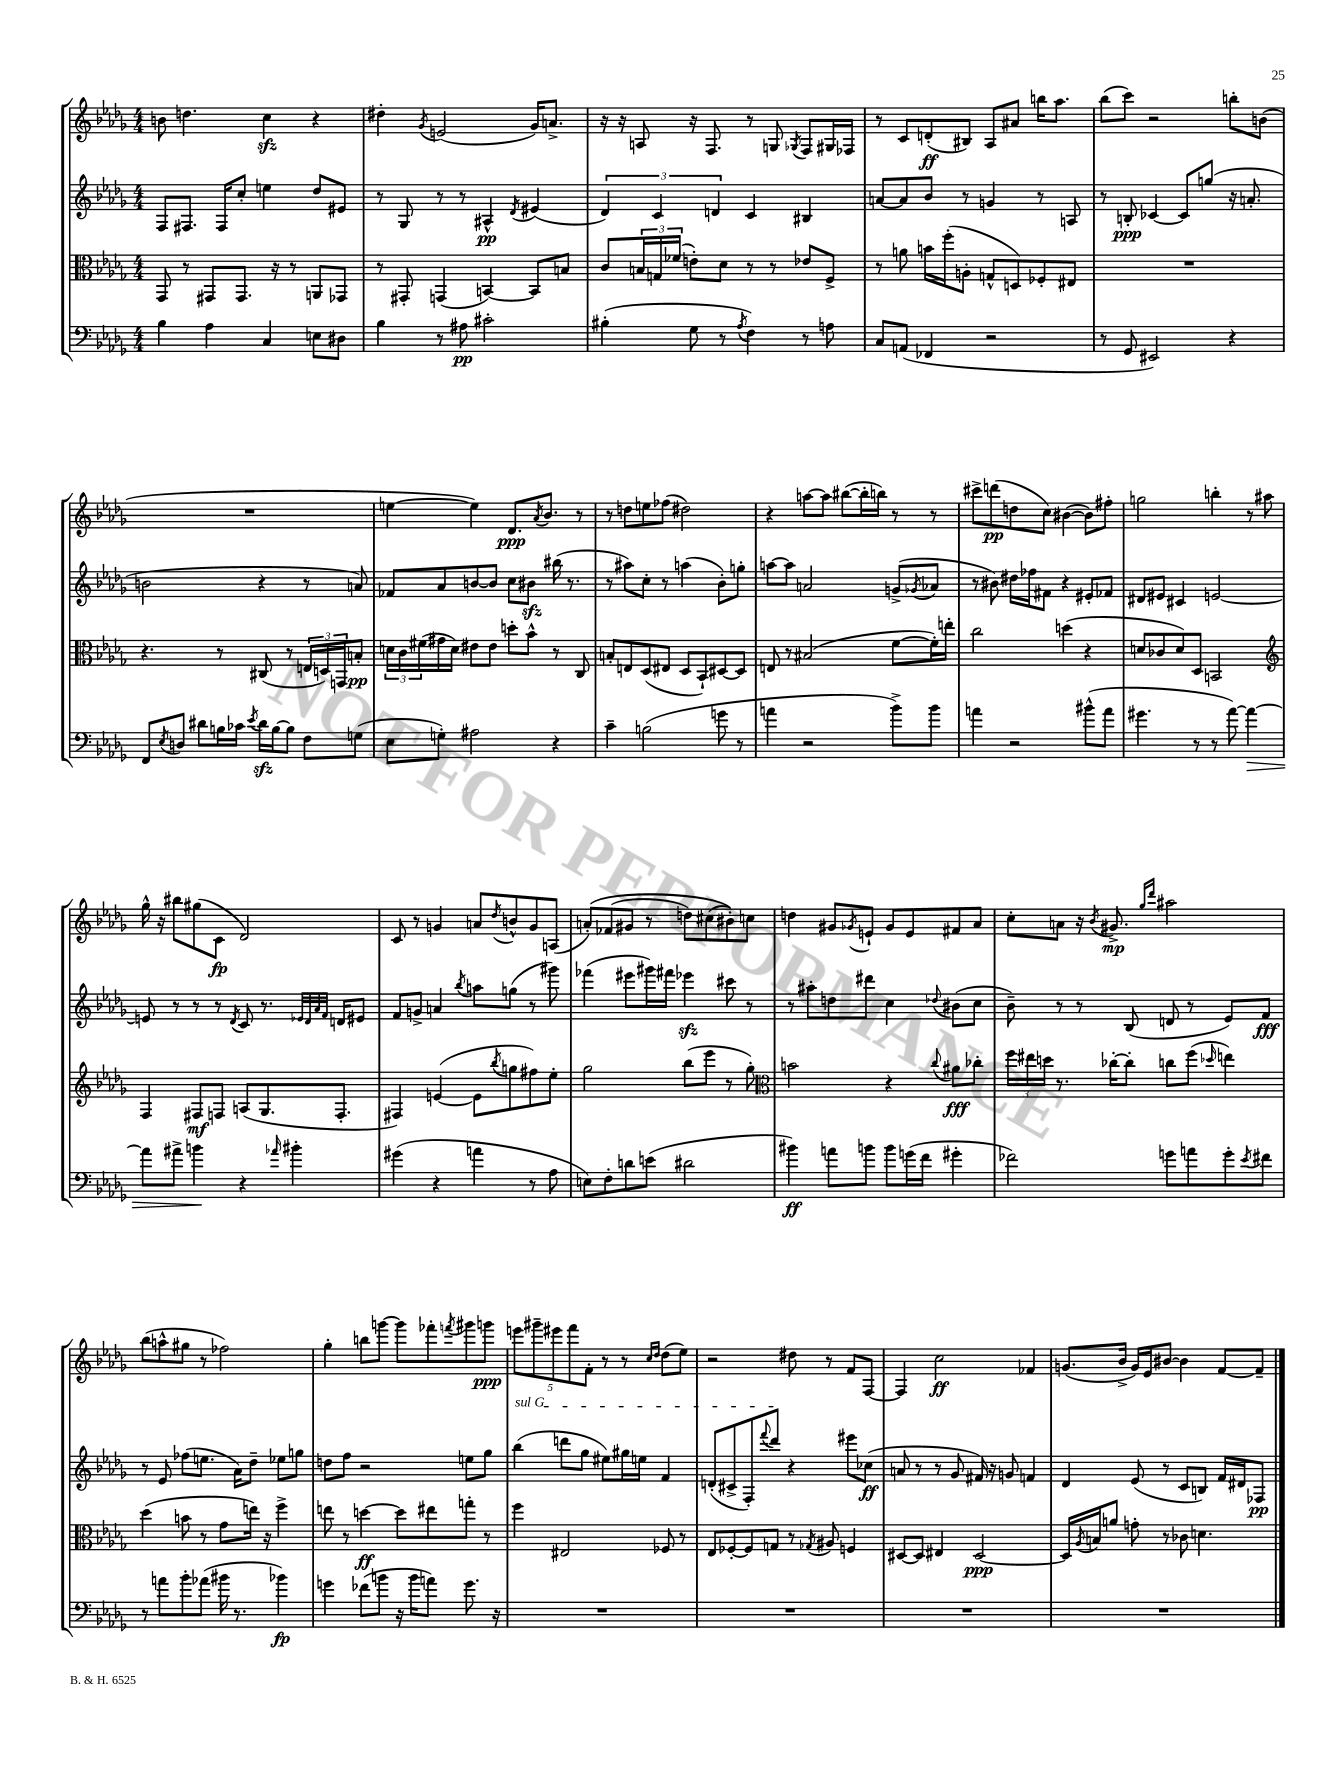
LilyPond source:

<<
\new StaffGroup <<
\new Staff = "s0" {
    \clef treble \key des \major \numericTimeSignature \time 4/4
    b'8 d''4. c''4\sfz r4 |
    dis''4-. \acciaccatura { ges'8 } e'2( ges'16) a'8.-> |
    r16 r16 a8 r16 f8. r8 g8 \acciaccatura { ges8 } f8 gis16 fes16 |
    r8 c'8 d'8-.\ff( bis8) aes8 ais'8 b''16 aes''8. |
    bes''8( c'''8) r2 b''8-. b'8( |
    R1 |
    e''4~ e''4) des'8.\ppp \acciaccatura { aes'8 } bes'8. r8 |
    r8 d''8 e''8 fes''8( dis''2) |
    r4 a''8~ a''8 bis''8~( bis''16-. b''16) r8 r8 |
    cis'''8-> d'''8\pp( d''8 c''8) bis'4~( bis'8) fis''8-. |
    g''2 b''4-. r8 ais''8 |
    ges''16-^ r16 bis''8 gis''8( c'8\fp des'2) |
    c'8 r8 g'4 a'8 \acciaccatura { des''8 } b'8-^ g'8 a8( |
    a'8-.)\( fes'8( gis'8 r8 d''8) cis''8( bis'8-.)\) c''8 |
    d''4 gis'8 \acciaccatura { ges'8 } e'8-! ges'8 e'8 fis'8 aes'8 |
    c''8-. a'8 r16 \acciaccatura { bes'8 } gis'8.->\mp \grace { ges''16 des'''16 } ais''2 |
    bes''8( a''8-^ gis''8 r8 fes''2) |
    ges''4-. b''8 g'''8~ g'''8 fes'''8-. \acciaccatura { f'''8 } gis'''8 g'''8\ppp |
    \tuplet 5/4 { e'''8 gis'''8-- eis'''8 f'''8 f'8-. } r8 r8 \grace { c''16 des''16 } des''8( ees''8) |
    r2 dis''8 r8 f'8 f8~ |
    f4 c''2\ff fes'4 |
    g'8.( bes'16-> g'16) ees'16 bis'8~ bis'4 f'8~ f'8-- \bar "|." |
}
\new Staff = "s1" {
    \clef treble \key des \major \numericTimeSignature \time 4/4
    f8 fis8. fis16 c''8-. e''4 des''8 eis'8 |
    r8 ges8 r8 r8 ais4-^\pp \acciaccatura { des'8 } eis'4( |
    \tuplet 3/2 { des'4) c'4 d'4 } c'4 bis4 |
    a'8~ a'8 bes'8 r8 g'4 r8 a8 |
    r8 b8-.\ppp ces'4~ ces'8 g''8( r16 a'8.-. |
    b'2 r4 r8 a'8) |
    fes'8 aes'8 b'8~ b'8 c''8 bis'8\sfz bis''16( r8. |
    r8 ais''8) c''8-. r8 a''4( bes'8-.) g''8-. |
    a''8~ a''8 a'2 g'8->( \acciaccatura { ges'8 } aes'8 |
    r8 bis'8) dis''16 fes''16 fis'8 r4 eis'8-. fes'8 |
    dis'8 eis'8 cis'4 e'2~ |
    e'8 r8 r8 r8 \acciaccatura { des'8 } c'8 r8. \grace { ees'32 des'32 aes'32 f'32 } d'16 eis'8 |
    f'8 g'8-> a'4 \acciaccatura { bes''8 } a''8 g''8( r8 gis'''8) |
    fes'''4( eis'''8 gis'''16) fis'''16 ees'''4\sfz cis'''8 r8 |
    r8 ais''8-. d''8 dis'''8 c''4 \appoggiatura { des''8 } bis'8( c''8 |
    bes'8--) r8 r8 bes8( d'8 r8 ees'8) f'8\fff |
    r8 ees'8 fes''8( e''8. aes'16) des''8-- ees''8 g''8 |
    d''8 f''8 r2 e''8 ges''8 |
    \once \override TextSpanner.bound-details.left.text = \markup { \italic "sul G" } bes''4\startTextSpan( d'''8 ges''8 eis''8) gis''16 e''16 f'4 |
    d'8-.( cis'8-> f8-.) \appoggiatura { f'''8 } des'''8\stopTextSpan r4 eis'''8 ces''8\ff( |
    a'8 r8 r8 ges'8 fis'16) r16 g'8 f'4 |
    des'4 ees'8( r8 c'8 b8) f'16 dis'16 fes8\pp \bar "|." |
}
\new Staff = "s2" {
    \clef alto \key des \major \numericTimeSignature \time 4/4
    ges,8 r8 gis,8 gis,8. r16 r8 a,8 ges,8 |
    r8 gis,8-. g,4( b,4~) b,8 b8 |
    c'8 \tuplet 3/2 { b16 g16 fes'16( } e'8-.) des'8 r8 r8 ees'8 f8-> |
    r8 a'8 b'16 f''16-.( a8-. g8-^ d8) fes8-. eis8 |
    R1 |
    r4. r8 cis8( r8 \tuplet 3/2 { e16 d16) g,16 } b8-.\pp |
    \tuplet 3/2 { d'16 c'16 fis'16( } gis'16 d'16) eis'8 eis'8 d''8-. bes'8-^ r8 c8 |
    b8-. e8 des8( eis8 des8 bes,8-!) dis8~ dis8 |
    e8 r8 bis2( f'8~ f'16-.) e''16-. |
    c''2 d''4( r4 |
    d'8 ces'8 d'8) des8 b,2 |
    \clef treble f4 fis8\mf f8 a8( ges8. f8.-. |
    fis4) e'4~( e'8 \acciaccatura { bes''8 } g''8 fis''8) ees''8-. |
    ges''2 bes''8( ees'''8 r8 ges''8-.) |
    \clef alto b'2 r4 \appoggiatura { c''8 } ais'8\fff ces''8-. |
    \tuplet 3/2 { f''16 eis''16 d''16 } r8. ces''16~-. ces''8-. c''8 f''8( \grace { des''16 } e''4) |
    des''4( b'8 r8 ges'8 e''16) r16 f''4-> |
    e''8 r8 d''4~\ff d''8 eis''8 g''8-. r8 |
    f''4 eis2 fes8 r8 |
    ees8 fes8~-. fes8 g8 r8 \acciaccatura { ges8 } ais8 f4 |
    dis8~ dis8 eis4 dis2~\ppp |
    dis16 \acciaccatura { aes8 } b16 a'8 g'8-. r8 ces'8 d'4. \bar "|." |
}
\new Staff = "s3" {
    \clef bass \key des \major \numericTimeSignature \time 4/4
    bes4 aes4 c4 e8 dis8 |
    bes4 r8 ais8\pp cis'2-. |
    bis4-.( ges8 r8 \acciaccatura { aes8 } f4) r8 a8 |
    c8 a,8( fes,4 r2 |
    r8 ges,8 eis,2) r4 |
    f,8 \acciaccatura { ees8 } d8 dis'8 b16 ces'16 \acciaccatura { ees'8 } dis'16\sfz b16~ b8 f8 g8( |
    ees8 g8-.) ais2 r4 |
    c'4-- b2( g'8 r8 |
    a'4 r2 bes'8->) bes'8 |
    a'4 r2 bis'8-^( a'8 |
    gis'4. r8 r8 aes'8~) aes'4~\> |
    aes'8 ais'8-> b'4\! r4 \grace { aes'16 } bis'4-. |
    gis'4( r4 a'4 r8 aes8 |
    e8) f8-. d'8 e'8( dis'2 |
    bis'4\ff) a'8 b'8 b'8 g'16( f'16 gis'4-. |
    fes'2) g'8 a'8 g'8-. \acciaccatura { ees'8 } fis'8 |
    r8 a'8 bes'8-. aes'8( bis'16 r8. bes'4\fp) |
    g'4 fes'8( b'8 r16 b'16 a'8) g'8. r16 |
    R1 |
    R1 |
    R1 |
    R1 \bar "|." |
}
>>
>>
\layout { \context { \Score \remove "Bar_number_engraver" } }
